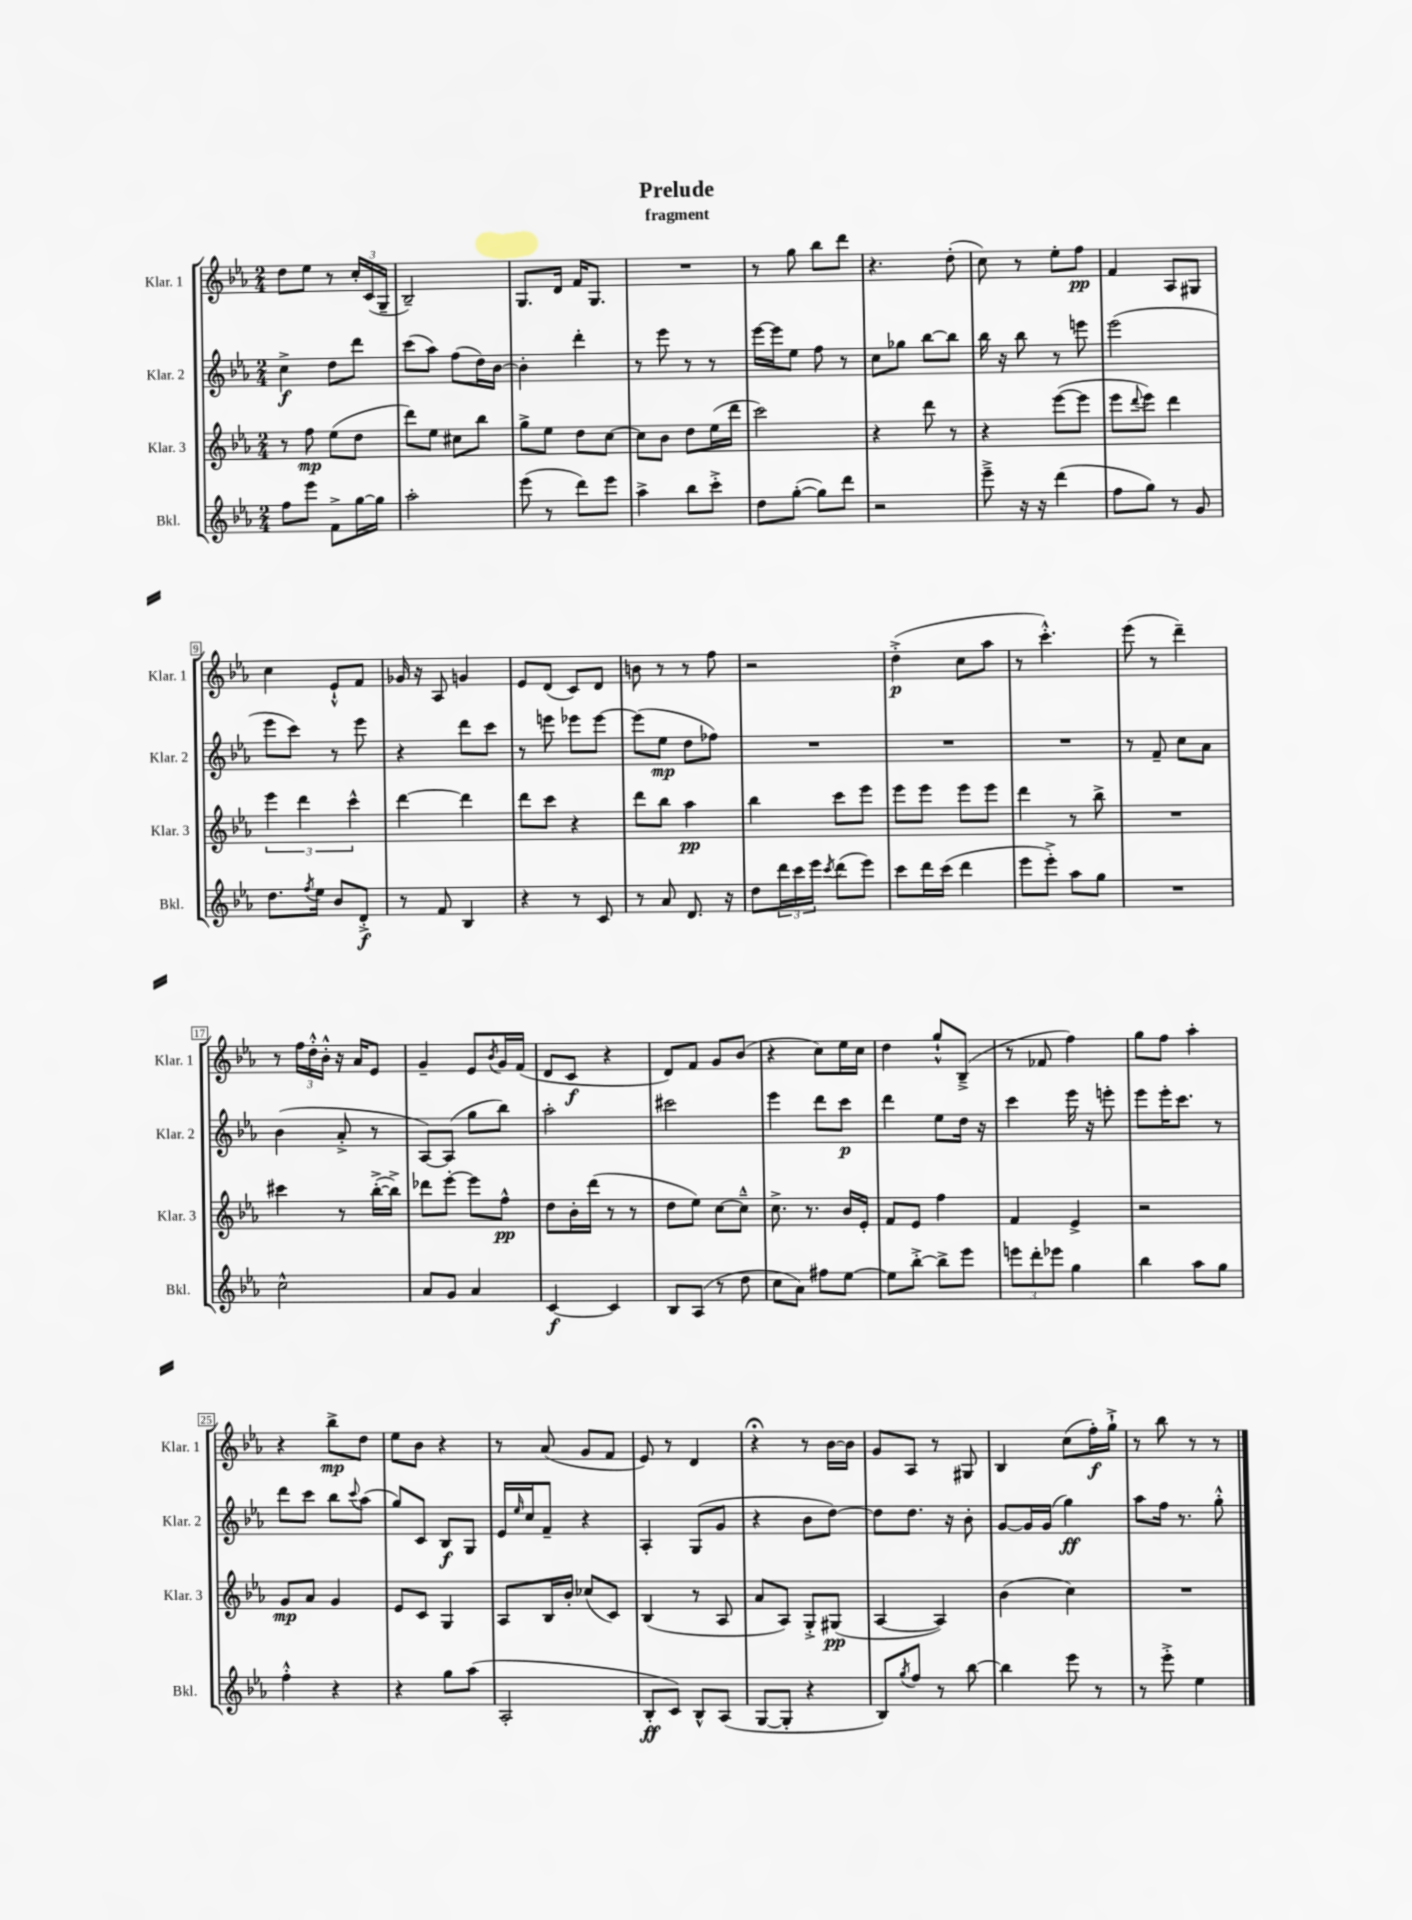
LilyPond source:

\header { title = "Prelude" subtitle = "fragment" }
<<
\new StaffGroup <<
\new Staff = "s0" \with { instrumentName = "Klar. 1" shortInstrumentName = "Klar. 1" } {
    \clef treble \key ees \major \numericTimeSignature \time 2/4
    d''8 ees''8 r8 \tuplet 3/2 { c''16-. c'16( g16-- } |
    bes2--) |
    g8. d'16 f'16 g8. |
    R2 |
    r8 g''8 bes''8 d'''8 |
    r4. d''8-.( |
    c''8) r8 ees''8-. f''8\pp |
    f'4 aes8 gis8 |
    c''4 ees'8-!-^ f'8 |
    ges'16 r16 aes8 g'4 |
    ees'8 d'8( c'8) d'8 |
    b'8 r8 r8 f''8 |
    r2 |
    d''4-.->\p( c''8 aes''8 |
    r8 c'''4.-.-^) |
    ees'''8( r8 d'''4--) |
    r8 \tuplet 3/2 { f''16 d''16-.-^ bes'16-.-^ } r16 aes'16 ees'8 |
    g'4-- ees'8 \acciaccatura { bes'8 } g'16 f'16( |
    d'8 c'8\f r4 |
    d'8) f'8 g'8 bes'8( |
    r4 c''8) ees''16 c''16 |
    d''4 g''8-!-^ bes8--->( |
    r8 fes'8 f''4) |
    g''8 f''8 aes''4-. |
    r4 bes''8->\mp d''8 |
    ees''8 bes'8 r4 |
    r8 aes'8( g'8 f'8 |
    ees'8) r8 d'4 |
    r4\fermata r8 bes'16~ bes'16 |
    g'8 aes8 r8 gis8 |
    bes4 c''8( f''16-.\f) g''16-!-> |
    r8 bes''8 r8 r8 \bar "|." |
}
\new Staff = "s1" \with { instrumentName = "Klar. 2" shortInstrumentName = "Klar. 2" } {
    \clef treble \key ees \major \numericTimeSignature \time 2/4
    c''4->\f d''8 d'''8 |
    c'''8( aes''8) f''8( d''16) bes'16~ |
    bes'4-. d'''4-. |
    r8 ees'''8 r8 r8 |
    ees'''16~ ees'''16 ees''8 f''8 r8 |
    c''8 ges''8 bes''8~ bes''8 |
    bes''16 r16 bes''8 r8 e'''8 |
    ees'''2( |
    ees'''8 c'''8) r8 ees'''8 |
    r4 d'''8 c'''8 |
    r8 e'''8 ees'''8 ees'''8~ |
    ees'''8( ees''8\mp d''8 fes''8) |
    R2 |
    R2 |
    R2 |
    r8 f'8-- c''8 aes'8 |
    bes'4( aes'8-.-> r8 |
    aes8~) aes8( g''8 bes''8) |
    aes''2-. |
    cis'''2 |
    ees'''4 d'''8 c'''8\p |
    d'''4 ees''8 d''16 r16 |
    c'''4 ees'''16 r16 e'''8-. |
    ees'''8 ees'''16-. c'''8. r8 |
    d'''8 c'''8 bes''8 \appoggiatura { c'''8 } aes''8( |
    g''8) c'8 bes8\f g8 |
    ees'16 \grace { ees''16 } c''16 f'8-- r4 |
    aes4-. g8( g'8 |
    r4 bes'8 d''8~) |
    d''8 d''8. r16 bes'8-. |
    g'8~ g'16 g'16( g''4\ff) |
    aes''8 f''16 r8. g''8-.-^ \bar "|." |
}
\new Staff = "s2" \with { instrumentName = "Klar. 3" shortInstrumentName = "Klar. 3" } {
    \clef treble \key ees \major \numericTimeSignature \time 2/4
    r8 f''8\mp ees''8( d''8 |
    d'''8) ees''8 cis''8 bes''8 |
    g''8-> ees''8 d''8 c''8~ |
    c''8 bes'8 d''8 ees''16( d'''16 |
    c'''2) |
    r4 d'''8 r8 |
    r4 ees'''8~( ees'''8 |
    ees'''8 \appoggiatura { d'''8 } ees'''8) d'''4 |
    \tuplet 3/2 { ees'''4 d'''4 c'''4-^ } |
    d'''4~ d'''4 |
    d'''8 c'''8 r4 |
    d'''8 bes''8 aes''4\pp |
    bes''4 c'''8 ees'''8 |
    ees'''8 ees'''8 ees'''8 ees'''8 |
    d'''4 r8 bes''8-> |
    R2 |
    cis'''4 r8 bes''16~-.->( bes''16->) |
    des'''8 ees'''8~-. ees'''8 f''8-^\pp |
    d''8 bes'16-. d'''16( r8 r8 |
    d''8 ees''8) c''8~ c''8---^ |
    c''8.-> r8. bes'16 ees'16-. |
    f'8 ees'8 f''4 |
    f'4 ees'4-> |
    r2 |
    g'8\mp aes'8 g'4 |
    ees'8 c'8 g4 |
    aes8 bes16 bes'16-. ces''8( c'8) |
    bes4( r8 aes8 |
    aes'8 aes8) g8-.-> gis8\pp( |
    aes4~ aes4) |
    bes'4( c''4) |
    R2 \bar "|." |
}
\new Staff = "s3" \with { instrumentName = "Bkl." shortInstrumentName = "Bkl." } {
    \clef treble \key ees \major \numericTimeSignature \time 2/4
    f''8 ees'''8 f'8-> g''16~ g''16 |
    aes''2-. |
    ees'''8( r8 d'''8) ees'''8 |
    aes''4-> bes''8 c'''8-.-> |
    d''8 g''8~-.( g''8) d'''8 |
    r2 |
    ees'''8---> r16 r16 d'''4( |
    f''8 g''8) r8 g'8 |
    d''8. \acciaccatura { f''8 } ees''16 bes'8 d'8-.->\f |
    r8 f'8 bes4 |
    r4 r8 c'8 |
    r8 aes'8 d'8. r16 |
    d''8 \tuplet 3/2 { d'''16 c'''16 ees'''16 } \acciaccatura { c'''8 } d'''8( ees'''8) |
    c'''8 d'''16 c'''16( d'''4 |
    ees'''8 ees'''8-.->) aes''8 g''8 |
    R2 |
    c''2-^ |
    aes'8 g'8 aes'4 |
    c'4~\f c'4 |
    bes8 aes8( r8 d''8 |
    c''8 aes'8) fis''8 ees''8~ |
    ees''8 bes''8~-.-> bes''8-> ees'''8 |
    \tuplet 3/2 { e'''8 d'''8-. ees'''8 } g''4 |
    bes''4 aes''8 g''8 |
    f''4-.-^ r4 |
    r4 g''8 aes''8( |
    aes2-. |
    bes8-.\ff c'8) bes8-^ aes8( |
    g8~ g8-. r4 |
    bes8) \acciaccatura { g''8 } f''8 r8 bes''8~ |
    bes''4 ees'''8 r8 |
    r8 ees'''8-.-> ees''4 \bar "|." |
}
>>
>>
\layout { \context { \Score \override BarNumber.stencil = #(make-stencil-boxer 0.1 0.3 ly:text-interface::print) } }
